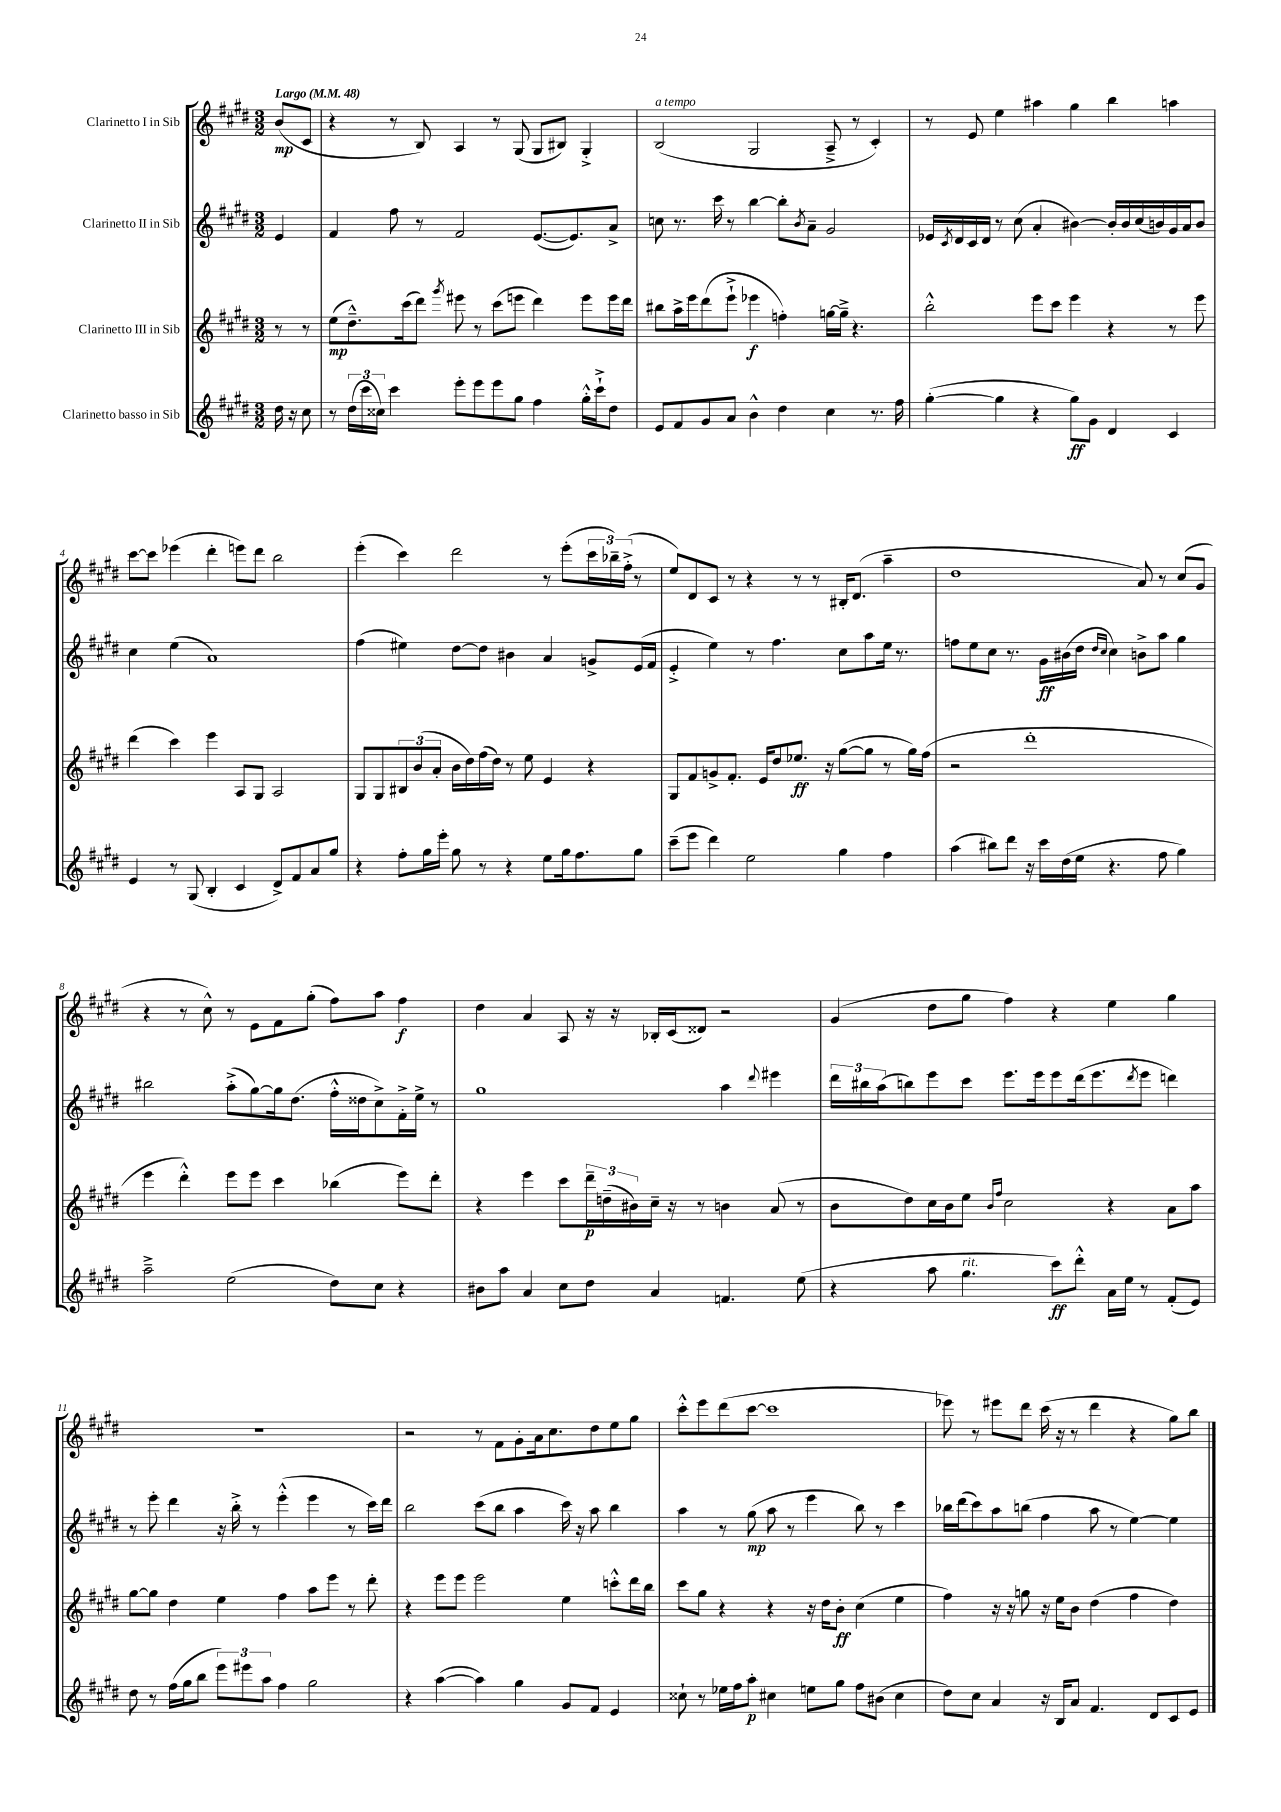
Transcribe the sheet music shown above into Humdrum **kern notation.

**kern	**dynam	**kern	**dynam	**kern	**dynam	**kern	**dynam
*part4	*part4	*part3	*part3	*part2	*part2	*part1	*part1
*staff4	*staff4	*staff3	*staff3	*staff2	*staff2	*staff1	*staff1
*I"Clarinetto basso in Sib	*	*I"Clarinetto III in Sib	*	*I"Clarinetto II in Sib	*	*I"Clarinetto I in Sib	*
*clefG2	*	*clefG2	*	*clefG2	*	*clefG2	*
*k[f#c#g#d#]	*	*k[f#c#g#d#]	*	*k[f#c#g#d#]	*	*k[f#c#g#d#]	*
*M3/2	*	*M3/2	*	*M3/2	*	*M3/2	*
*MM48	*	*MM48	*	*MM48	*	*MM48	*
=	=	=	=	=	=	=	=
!	!	!	!	!	!	!LO:TX:a:B:t=Largo	!
16dd#\	.	8r	.	4e/	.	(8b/L	mp
16r	.	.	.	.	.	.	.
8cc#\	.	8r	.	.	.	8c#/J	.
=1	=1	=1	=1	=1	=1	=1	=1
8r	.	(8ee\L	mp	4f#/	.	4r	.
(24dd#\LL	.	8.dd#~^^\)	.	.	.	.	.
24ccc#\	.	.	.	.	.	.	.
24cc##X\JJ)	.	.	.	.	.	.	.
4ccc#\	.	.	.	8ff#\	.	8r	.
.	.	(16ccc#\k	.	.	.	.	.
.	.	8ddd#\J)	.	8r	.	8B/)	.
.	.	8qggg#/	.	.	.	.	.
8eee'\L	.	8eee#X\	.	2f#/	.	4A/	.
8eee\	.	8r	.	.	.	.	.
8eee\	.	(8ccc#\L	.	.	.	8r	.
8gg#\J	.	8eeen\J	.	.	.	(8G#/	.
4ff#\	.	4ddd#\)	.	([8.e/L	.	8G#/L	.
.	.	.	.	.	.	8B#X/J)	.
.	.	.	.	8.e/])	.	.	.
16gg#'^^\LL	.	8eee\L	.	.	.	4G#'^/	.
16ccc#`^\J	.	.	.	.	.	.	.
8dd#\J	.	16eee\L	.	8a^/J	.	.	.
.	.	16ddd#\JJ	.	.	.	.	.
=2	=2	=2	=2	=2	=2	=2	=2
!	!	!	!	!	!	!LO:TX:a:i:t=a tempo	!
8e/L	.	8bb#X\L	.	8ccn\	.	(2B/	.
8f#/	.	16aa^\L	.	8.r	.	.	.
.	.	16eee\J	.	.	.	.	.
8g#/	.	(8ddd#\	.	.	.	.	.
.	.	.	.	16ccc#\	.	.	.
8a/J	.	8eee`^\J	.	8r	.	.	.
4b^^\	.	4eee-X\	f	[4bb\	.	2G#/	.
4dd#\	.	4ffn'\)	.	8bb'\L]	.	.	.
.	.	.	.	8qb/	.	.	.
.	.	.	.	8a~\J	.	.	.
4cc#\	.	[16ggn\LL	.	2g#/	.	8A~^/	.
.	.	16gg~^\JJ]	.	.	.	.	.
.	.	4.r	.	.	.	8r	.
8.r	.	.	.	.	.	4c#'/)	.
16ff#\	.	.	.	.	.	.	.
=3	=3	=3	=3	=3	=3	=3	=3
([4gg#'\	.	2bb'^^\	.	16e-X/LL	.	8r	.
.	.	.	.	8qc#/	.	.	.
.	.	.	.	16d#/	.	.	.
.	.	.	.	16c#/	.	8e/	.
.	.	.	.	16d#/JJ	.	.	.
4gg#\]	.	.	.	8r	.	4ee\	.
.	.	.	.	(8cc#\	.	.	.
4r	.	8eee\L	.	4a'/	.	4aa#X\	.
.	.	8ccc#\J	.	.	.	.	.
8gg#\L)	ff	4eee\	.	[4b#X\)	.	4gg#\	.
8g#\J	.	.	.	.	.	.	.
4d#/	.	4r	.	16b#'/LL]	.	4bb\	.
.	.	.	.	16b#/	.	.	.
.	.	.	.	(16cc#/	.	.	.
.	.	.	.	16bn/)	.	.	.
4c#/	.	8r	.	16g#/	.	4aan\	.
.	.	.	.	16a/J	.	.	.
.	.	8eee\	.	8b/J	.	.	.
!!LO:LB:g=z
=4	=4	=4	=4	=4	=4	=4	=4
4e/	.	(4ddd#\	.	4cc#\	.	[8ccc#\L	.
.	.	.	.	.	.	8ccc#\J]	.
8r	.	4ccc#\)	.	(4ee\	.	(4eee-X\	.
(8G#/	.	.	.	.	.	.	.
4B'/	.	4eee\	.	1a)	.	4ddd#'\	.
4c#/	.	8A/L	.	.	.	8eeen\L)	.
.	.	8G#/J	.	.	.	8ddd#\J	.
8d#^/L)	.	2A/	.	.	.	2bb\	.
8f#/	.	.	.	.	.	.	.
8a/	.	.	.	.	.	.	.
8gg#/J	.	.	.	.	.	.	.
=5	=5	=5	=5	=5	=5	=5	=5
4r	.	8G#/L	.	(4ff#\	.	(4eee'\	.
.	.	8G#/	.	.	.	.	.
8ff#'\L	.	12B#X/	.	4ee#X\)	.	4ccc#\)	.
.	.	(12b/	.	.	.	.	.
16gg#\L	.	.	.	.	.	.	.
.	.	12a'/J	.	.	.	.	.
16eee'\JJ	.	.	.	.	.	.	.
8gg#\	.	16b\LL	.	[8dd#\L	.	2ddd#\	.
.	.	16dd#\)	.	.	.	.	.
8r	.	(16ff#\	.	8dd#\J]	.	.	.
.	.	16dd#\JJ)	.	.	.	.	.
4r	.	8r	.	4b#X\	.	.	.
.	.	8ee\	.	.	.	.	.
8ee\L	.	4e/	.	4a/	.	8r	.
16gg#\k	.	.	.	.	.	(8eee'\L	.
8.ff#\	.	.	.	.	.	.	.
.	.	4r	.	8gn^/L	.	24ccc#\L	.
.	.	.	.	.	.	24bb-X~\)	.
.	.	.	.	.	.	(24ff#'^\JJ	.
8gg#\J	.	.	.	(16e/L	.	8r	.
.	.	.	.	16f#/JJ	.	.	.
=6	=6	=6	=6	=6	=6	=6	=6
(8ccc#~\L	.	8G#/L	.	4e'^/	.	8ee/L)	.
8eee\J	.	8f#/	.	.	.	8d#/	.
4ddd#\)	.	8gn^/	.	4ee\)	.	8c#/J	.
.	.	8.f#'/J	.	.	.	8r	.
2ee\	.	.	.	8r	.	4r	.
.	.	16e/KL	.	.	.	.	.
.	.	8dd#/	.	4.ff#\	.	.	.
.	.	8.ee-X/J	ff	.	.	8r	.
.	.	.	.	.	.	8r	.
.	.	16r	.	.	.	.	.
4gg#\	.	([8gg#\L	.	8cc#\L	.	16B#X'/KL	.
.	.	.	.	.	.	(8.d#/J	.
.	.	8gg#\J]	.	8aa\	.	.	.
4ff#\	.	8r	.	16ee\Jk	.	4aa~\	.
.	.	.	.	8.r	.	.	.
.	.	16gg#\LL)	.	.	.	.	.
.	.	(16ff#\JJ	.	.	.	.	.
=7	=7	=7	=7	=7	=7	=7	=7
(4aa\	.	2r	.	8ffn\L	.	1dd#	.
.	.	.	.	8ee\	.	.	.
8bb#X\L)	.	.	.	8cc#\J	.	.	.
8ddd#\J	.	.	.	8.r	.	.	.
16r	.	1ddd#'	.	.	.	.	.
16ccc#\LL	.	.	.	16g#\LL	ff	.	.
(16dd#\	.	.	.	(16b#X\	.	.	.
16ee\JJ	.	.	.	16dd#\JJ	.	.	.
.	.	.	.	16qqdd#/LL	.	.	.
.	.	.	.	16qqcc#/JJ	.	.	.
4.r	.	.	.	4cc#\)	.	.	.
.	.	.	.	8bn^\L	.	8a/)	.
8ff#\	.	.	.	8aa\J	.	8r	.
4gg#\)	.	.	.	4gg#\	.	(8cc#/L	.
.	.	.	.	.	.	8g#/J	.
!!LO:LB:g=z
=8	=8	=8	=8	=8	=8	=8	=8
2aa~^\	.	4eee\	.	2bb#X\	.	4r	.
.	.	4ddd#'^^\)	.	.	.	8r	.
.	.	.	.	.	.	8cc#^^\)	.
(2ee\	.	8eee\L	.	(8aa'^\L	.	8r	.
.	.	8eee\J	.	[8gg#\)	.	8e\L	.
.	.	4ccc#\	.	16gg#\k]	.	8f#\	.
.	.	.	.	(8.dd#\J	.	.	.
.	.	.	.	.	.	(8gg#'\J	.
8dd#\L)	.	(4bb-X\	.	16ff#'^^\LL	.	8ff#\L)	.
.	.	.	.	16dd##X\J	.	.	.
8cc#\J	.	.	.	8cc#^\)	.	8aa\J	.
4r	.	8eee\L)	.	16f#'^\L	.	4ff#\	f
.	.	.	.	16ee^\JJ	.	.	.
.	.	8ddd#'\J	.	8r	.	.	.
=9	=9	=9	=9	=9	=9	=9	=9
8b#X\L	.	4r	.	1gg#	.	4dd#\	.
8aa\J	.	.	.	.	.	.	.
4a/	.	4eee\	.	.	.	4a/	.
8cc#\L	.	8ccc#\L	.	.	.	8A/	.
8dd#\J	.	24ddd#~\L	p	.	.	16r	.
.	.	(24ddn~\	.	.	.	.	.
.	.	.	.	.	.	16r	.
.	.	24b#X\)	.	.	.	.	.
4a/	.	16cc#~\JJ	.	.	.	16B-X'/LL	.
.	.	16r	.	.	.	(16c#/J	.
.	.	8r	.	.	.	8d##X/J)	.
4.fn/	.	4bn\	.	4aa\	.	2r	.
.	.	.	.	8qqddd#/	.	.	.
.	.	(8a/	.	4eee#X\	.	.	.
(8ee\	.	8r	.	.	.	.	.
=10	=10	=10	=10	=10	=10	=10	=10
4r	.	8b\L	.	24ddd#\LL	.	(4g#/	.
.	.	.	.	24bb#X\	.	.	.
.	.	.	.	(24aa\J	.	.	.
.	.	8dd#\)	.	8bbn\)	.	.	.
8aa\	.	16cc#\L	.	8eee\	.	8dd#\L	.
.	.	16b\J	.	.	.	.	.
!LO:TX:a:i:t=rit.	!	!	!	!	!	!	!
4.gg#\	.	8ee\J	.	8ccc#\J	.	8gg#\J	.
.	.	16qqb/LL	.	.	.	.	.
.	.	16qqff#/JJ	.	.	.	.	.
.	.	2cc#\	.	8.eee\L	.	4ff#\)	.
.	.	.	.	16eee\k	.	.	.
8ccc#\L)	ff	.	.	8eee\	.	4r	.
8ddd#'^^\J	.	.	.	(16ddd#\k	.	.	.
.	.	.	.	8.eee\	.	.	.
16a\LL	.	4r	.	.	.	4ee\	.
16ee\JJ	.	.	.	.	.	.	.
.	.	.	.	8qddd#/	.	.	.
8r	.	.	.	8eee\J	.	.	.
(8f#'/L	.	8a\L	.	4dddn\)	.	4gg#\	.
8e/J)	.	8aa\J	.	.	.	.	.
!!LO:LB:g=z
=11	=11	=11	=11	=11	=11	=11	=11
8dd#\	.	[8gg#\L	.	8r	.	1.r	.
8r	.	8gg#\J]	.	8eee'\	.	.	.
(16ff#\LL	.	4dd#\	.	4ddd#\	.	.	.
16gg#\J	.	.	.	.	.	.	.
8bb\J	.	.	.	.	.	.	.
12eee\L)	.	4ee\	.	16r	.	.	.
.	.	.	.	16bb'^\	.	.	.
12eee#X\	.	.	.	.	.	.	.
.	.	.	.	8r	.	.	.
12aa\J	.	.	.	.	.	.	.
4ff#\	.	4ff#\	.	(4eee'^^\	.	.	.
2gg#\	.	8aa\L	.	4eee\	.	.	.
.	.	8eee\J	.	.	.	.	.
.	.	8r	.	8r	.	.	.
.	.	8ddd#'\	.	16ccc#\LL)	.	.	.
.	.	.	.	16ddd#\JJ	.	.	.
=12	=12	=12	=12	=12	=12	=12	=12
4r	.	4r	.	2bb\	.	2r	.
([4aa\	.	8eee\L	.	.	.	.	.
.	.	8eee\J	.	.	.	.	.
4aa\])	.	2eee\	.	(8ccc#\L	.	8r	.
.	.	.	.	8bb\J	.	8f#\L	.
4gg#\	.	.	.	4aa\	.	8g#'\	.
.	.	.	.	.	.	16a\k	.
.	.	.	.	.	.	8.cc#\	.
8g#/L	.	4ee\	.	16ccc#\)	.	.	.
.	.	.	.	16r	.	.	.
8f#/J	.	.	.	8aa\	.	8dd#\	.
4e/	.	8cccn'^^\L	.	4bb\	.	8ee\	.
.	.	16ddd#\L	.	.	.	8gg#\J	.
.	.	16bb\JJ	.	.	.	.	.
=13	=13	=13	=13	=13	=13	=13	=13
8cc##X`\	.	8ccc#\L	.	4aa\	.	8ccc#'^^\L	.
8r	.	8gg#\J	.	.	.	8eee\	.
16ee-X\LL	.	4r	.	8r	.	(8ddd#\	.
16ff#\J	.	.	.	.	.	.	.
8aa'\J	p	.	.	(8gg#\	mp	[8ccc#\J	.
4cc#X\	.	4r	.	8aa\	.	1ccc#]	.
.	.	.	.	8r	.	.	.
8een\L	.	16r	.	4eee\	.	.	.
.	.	16dd#\KL	.	.	.	.	.
8gg#\J	.	8b'\J	ff	.	.	.	.
8ff#\L	.	(4cc#\	.	8bb\)	.	.	.
(8b#X\J	.	.	.	8r	.	.	.
4cc#\	.	4ee\	.	4ccc#\	.	.	.
=14	=14	=14	=14	=14	=14	=14	=14
8dd#\L)	.	4ff#\)	.	16bb-X\LL	.	8eee-X\)	.
.	.	.	.	(16ddd#\J	.	.	.
8cc#\J	.	.	.	8ccc#\)	.	8r	.
4a/	.	16r	.	8aa\	.	8eee#X\L	.
.	.	16r	.	.	.	.	.
.	.	8ggn\	.	(8bbn\J	.	8ddd#\J	.
16r	.	16r	.	4ff#\	.	(16ccc#\	.
16B/KL	.	16ee\KL	.	.	.	16r	.
8a/J	.	8b\J	.	.	.	8r	.
4.f#/	.	(4dd#\	.	8aa\	.	4ddd#\	.
.	.	.	.	8r	.	.	.
.	.	4ff#\	.	[4ee\)	.	4r	.
8d#/L	.	.	.	.	.	.	.
8c#/	.	4dd#\)	.	4ee\]	.	8gg#\L)	.
8e/J	.	.	.	.	.	8bb\J	.
==	==	==	==	==	==	==	==
*-	*-	*-	*-	*-	*-	*-	*-
